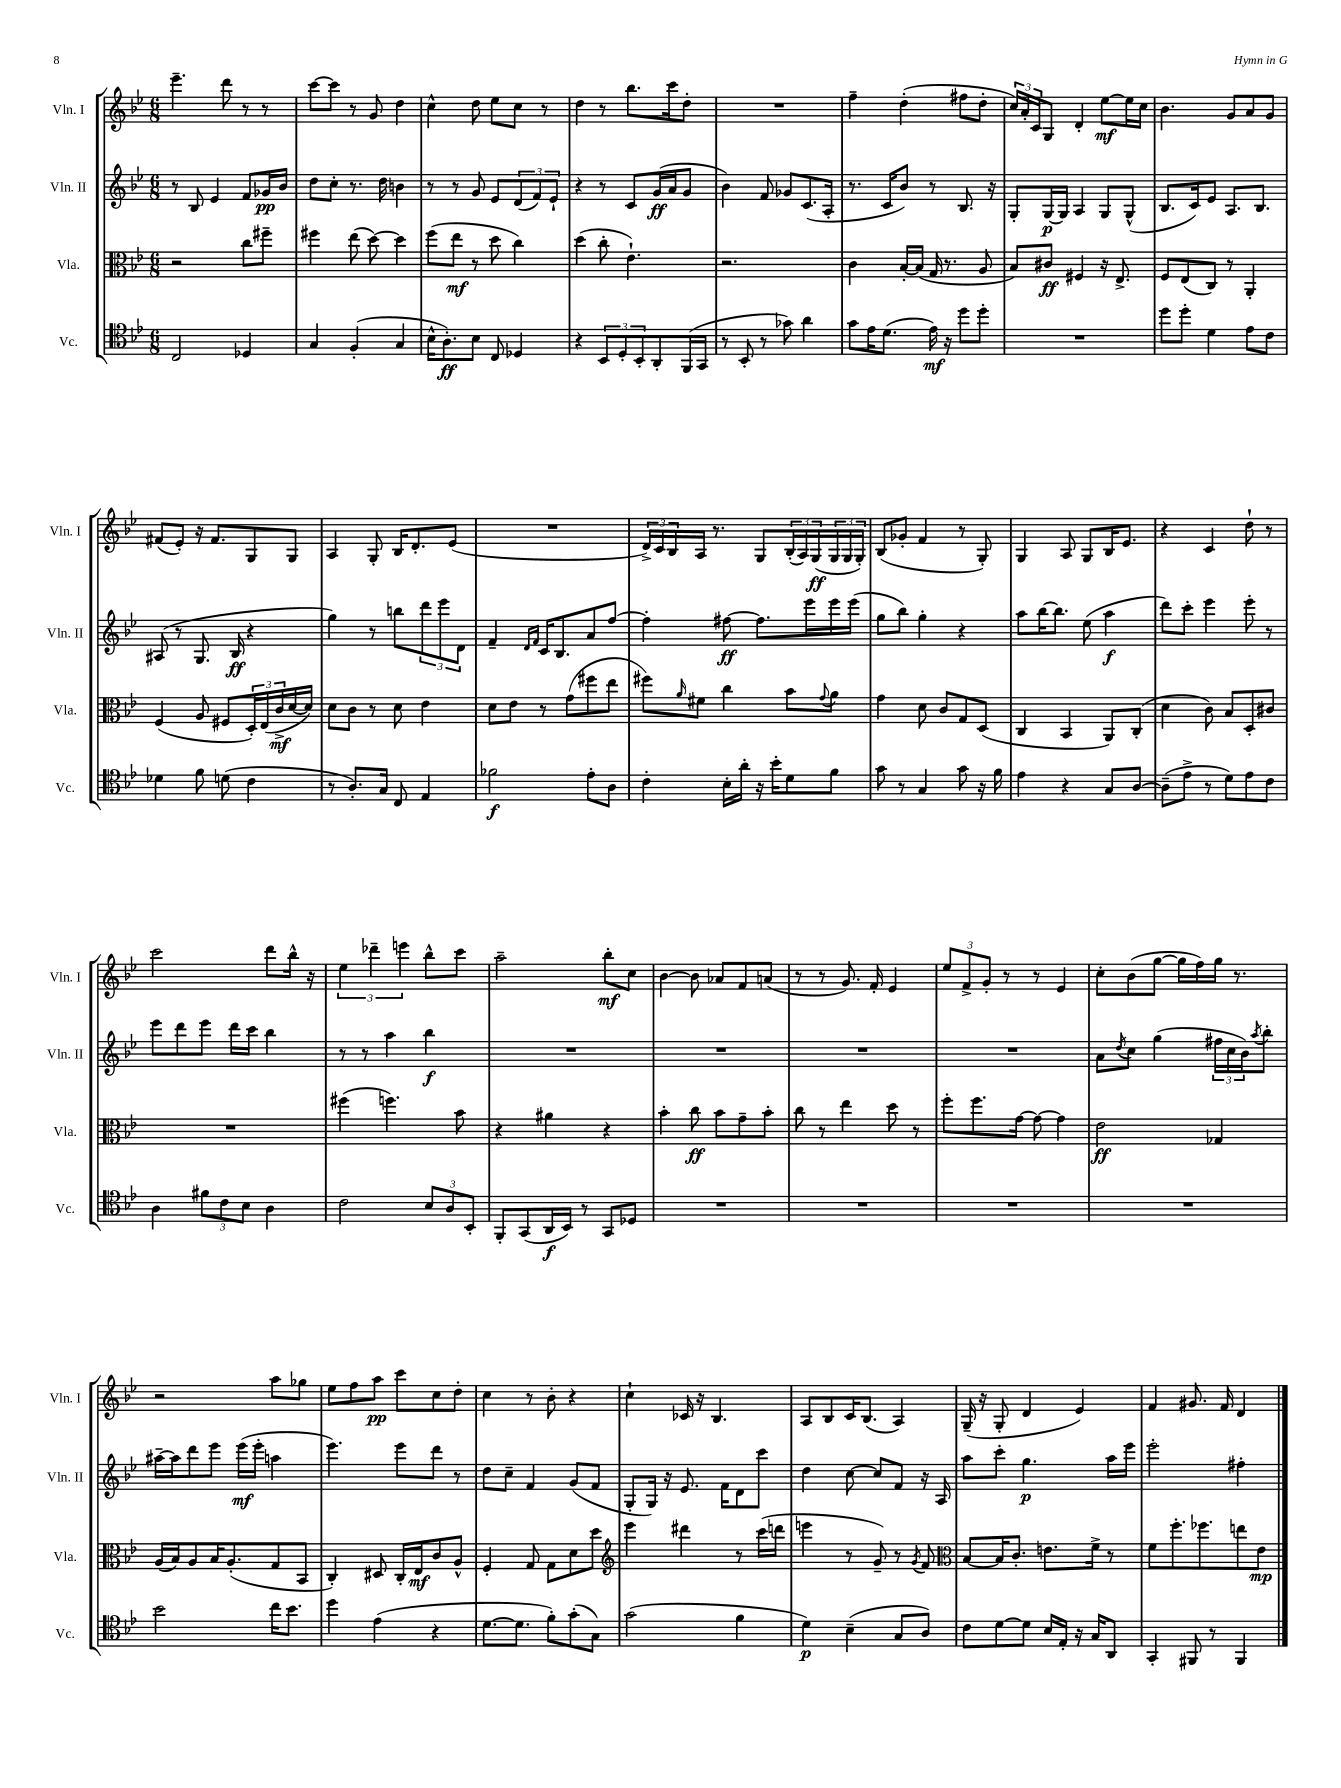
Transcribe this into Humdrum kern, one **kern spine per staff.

**kern	**kern	**kern	**kern
*staff4	*staff3	*staff2	*staff1
*clefC4	*clefC3	*clefG2	*clefG2
*k[b-e-]	*k[b-e-]	*k[b-e-]	*k[b-e-]
*M6/8	*M6/8	*M6/8	*M6/8
2C	2r	8r	4.eee-~
.	.	8B-	.
.	.	4e-	.
.	.	.	8ddd
4D-	8cc	8f	8r
.	8ff#~	16g-	8r
.	.	16b-	.
=	=	=	=
4G	4ff#	8dd	[8ccc
.	.	8cc'	8ccc]
(4F'	(8ee-	8.r	8r
.	[8dd)	.	8g
.	.	16dd	.
4G	4dd]	4b	4dd
=	=	=	=
16B-^^	(8ff	8r	4cc^^
8.A')	.	.	.
.	8ee-	8r	.
8B-	8r	8g	8dd
8C	8dd	8e-	8ee-
4D-	4cc)	(12d	8cc
.	.	12f)	.
.	.	.	8r
.	.	12e-`	.
=	=	=	=
4r	(4dd	4r	4dd
12BB-	8cc'	8r	8r
12D'	.	.	.
.	4.e-`)	8c	8.bb-
12BB-'	.	.	.
8AA'	.	(16g	.
.	.	16a	16ccc
(16FF	.	8g	8dd'
16GG	.	.	.
=	=	=	=
8r	2.r	4b-)	2.r
8BB-'	.	.	.
8r	.	8f	.
8g-)	.	8g-	.
4a	.	(8.c	.
.	.	16A'	.
=	=	=	=
8g	4c	8.r	4ff~
16e-	.	.	.
(8.d	.	16c	.
.	[16B-'	8b-)	(4dd'
.	(16B-]	.	.
16e-)	16G	8r	.
16r	8.r	.	.
8dd	.	8.B-	8ff#
8dd'	8A	.	8dd'
.	.	16r	.
=	=	=	=
2.r	8B-)	8G'	24cc)
.	.	.	24a'
.	.	.	24c
.	8c#	[16G	8G
.	.	16G]	.
.	4F#	4A	4d'
.	16r	8G	[8ee-
.	8.E-^	.	.
.	.	(8G^^	16ee-]
.	.	.	16cc
=	=	=	=
8dd	8F	8.B-	4.b-
8dd'	(8E-	.	.
.	.	16c)	.
4d	8C)	8e-	.
.	8r	8.A	8g
8e-	4AA'	.	8a
.	.	8.B-	.
8c	.	.	8g
=	=	=	=
4d-	(4F	(8A#	(8f#
.	.	8r	8e-')
8f	8A	8.G	16r
.	.	.	8.f#
(8d	8F#	.	.
.	.	16B-	.
4c	24D')	4r	8G
.	(24E-	.	.
.	24c^	.	.
.	[16d	.	8G
.	16d])	.	.
=	=	=	=
8r	8d	4gg)	4A
8.A')	8c	.	.
.	8r	8r	8G'
16G	.	.	.
8C	8d	8bb	16B-
.	.	.	8.d'
4E-	4e-	12ddd	.
.	.	12eee-	.
.	.	.	(8e-
.	.	12d	.
=	=	=	=
2f-	8d	4f~	2.r
.	8e-	.	.
.	.	16qqd	.
.	.	16qqf	.
.	8r	16c	.
.	.	8.B-	.
.	(8g	.	.
8e-'	8ff#	8a	.
8A	8ee-	[8ff	.
=	=	=	=
4c'	8ff#)	4ff']	24d^)
.	.	.	24c
.	.	.	24B-
.	16qqa	.	.
.	8f#	.	16A
.	.	.	8.r
16B-'	4cc	[8ff#	.
16a'	.	.	.
16r	.	8.ff#]	8G
16b-'	.	.	.
8d	8b-	.	(24B-'
.	.	.	24A)
.	.	16eee-	.
.	.	.	(24G
.	8qqg	.	.
8f	8a	16eee-	24G
.	.	.	24G
.	.	(16eee-	.
.	.	.	24G')
=	=	=	=
8g	4g	8gg	(8B-
8r	.	8bb-)	8g-'
4G	8d	4gg'	4f
.	8c	.	.
8g	8G	4r	8r
16r	(8D	.	8G')
16f	.	.	.
=	=	=	=
4e-	4C	8aa	4G
.	.	[16bb-	.
.	.	8.bb-]	.
4r	4BB-	.	8A
.	.	(8ee-	8G
8G	8AA)	4aa	16B-
.	.	.	8.e-
[8A	(8C'	.	.
=	=	=	=
(8A~]	4d	8ddd)	4r
8e-^	.	8ccc'	.
8r	8c)	4eee-	4c
8d)	8B-	.	.
8e-	8D'	8eee-'	8dd`
8c	8c#	8r	8r
=	=	=	=
4A	2.r	8eee-	2ccc
.	.	8ddd	.
12f#	.	8eee-	.
12c	.	.	.
.	.	16ddd	.
12B-	.	.	.
.	.	16ccc	.
4A	.	4bb-	8ddd
.	.	.	16bb-^^
.	.	.	16r
=	=	=	=
2c	(4ff#	8r	6ee-
.	.	8r	.
.	.	.	6ddd-~
.	4.ff)	4aa	.
.	.	.	6eee
12B-	.	4bb-	8bb-^^
12A	.	.	.
.	8b-	.	8ccc
12BB-'	.	.	.
=	=	=	=
8FF'	4r	2.r	2aa~
(8GG	.	.	.
16AA	4a#	.	.
16BB-)	.	.	.
8r	.	.	.
8GG	4r	.	8bb-'
8D-	.	.	8cc
=	=	=	=
2.r	4b-'	2.r	[4b-
.	8cc	.	8b-]
.	8b-	.	8a-
.	8g~	.	8f
.	8b-'	.	(8a
=	=	=	=
2.r	8cc	2.r	8r
.	8r	.	8r
.	4ee-	.	8.g)
.	.	.	16f'
.	8dd	.	4e-
.	8r	.	.
=	=	=	=
2.r	8ff'	2.r	12ee-
.	.	.	12f^
.	8.ff	.	.
.	.	.	12g'
.	.	.	8r
.	[16g	.	.
.	8g_	.	8r
.	4g]	.	4e-
=	=	=	=
2.r	2e-	8a	8cc'
.	.	8qdd	.
.	.	8cc	(8b-
.	.	(4gg	[8gg
.	.	.	16gg]
.	.	.	16ff)
.	4G-	24ff#	16gg
.	.	24cc	.
.	.	.	8.r
.	.	24b-)	.
.	.	8qaa	.
.	.	8bb-'	.
=	=	=	=
2b-	(16A	[16aa#~	2r
.	16B-)	16aa#]	.
.	8A	8ddd	.
.	16B-	8eee-	.
.	(8.A'	.	.
.	.	(16eee-	.
.	.	16eee-'	.
16cc	8G	4aa	8aa
8.b-	.	.	.
.	8BB-	.	8gg-
=	=	=	=
4dd	4C')	4.eee-)	8ee-
.	.	.	8ff
(4e-	8D#	.	8aa
.	16C'	8eee-	8ccc
.	16E-	.	.
4r	8c	8ddd	8cc
.	8A^^	8r	8dd'
=	=	=	=
[8.d	4F'	8dd	4cc
.	.	8cc~	.
8.d]	.	.	.
.	8G	4f	8r
8f')	8G	.	8b-'
(8g'	8d	(8g	4r
8G)	8dd	8f	.
=	=	=	=
*	*clefG2	*	*
(2g	4eee-	8G'	4cc`
.	.	16G)	.
.	.	16r	.
.	4ddd#	8.e-	16c-
.	.	.	16r
.	.	.	4.B-
.	.	16f	.
4f	8r	8d	.
.	(16ccc	8ccc	.
.	16ddd	.	.
=	=	=	=
4d)	4eee	4dd	8A
.	.	.	8B-
(4B-~	8r	[8cc	16c
.	.	.	(8.B-
.	8g~)	8cc]	.
8G	8r	8f	4A)
.	8qg	.	.
8A)	8f	16r	.
.	.	16A	.
=	=	=	=
*	*clefC3	*	*
8c	[8B-	8aa	(16G~
.	.	.	16r
[8d	16B-]	8ccc'	8G'
.	8.c'	.	.
8d]	.	4.gg	4d
16B-	8.e	.	.
16E-'	.	.	.
16r	.	.	4e-)
16G	16f^	.	.
8AA	8r	16aa	.
.	.	16eee-	.
=	=	=	=
4GG'	8f	2eee-'	4f
.	8.ff'	.	.
8FF#	.	.	8.g#
.	8.ff-	.	.
8r	.	.	.
.	.	.	16f
4FF#	8ee	4ff#'	4d
.	8e-	.	.
==	==	==	==
*-	*-	*-	*-
